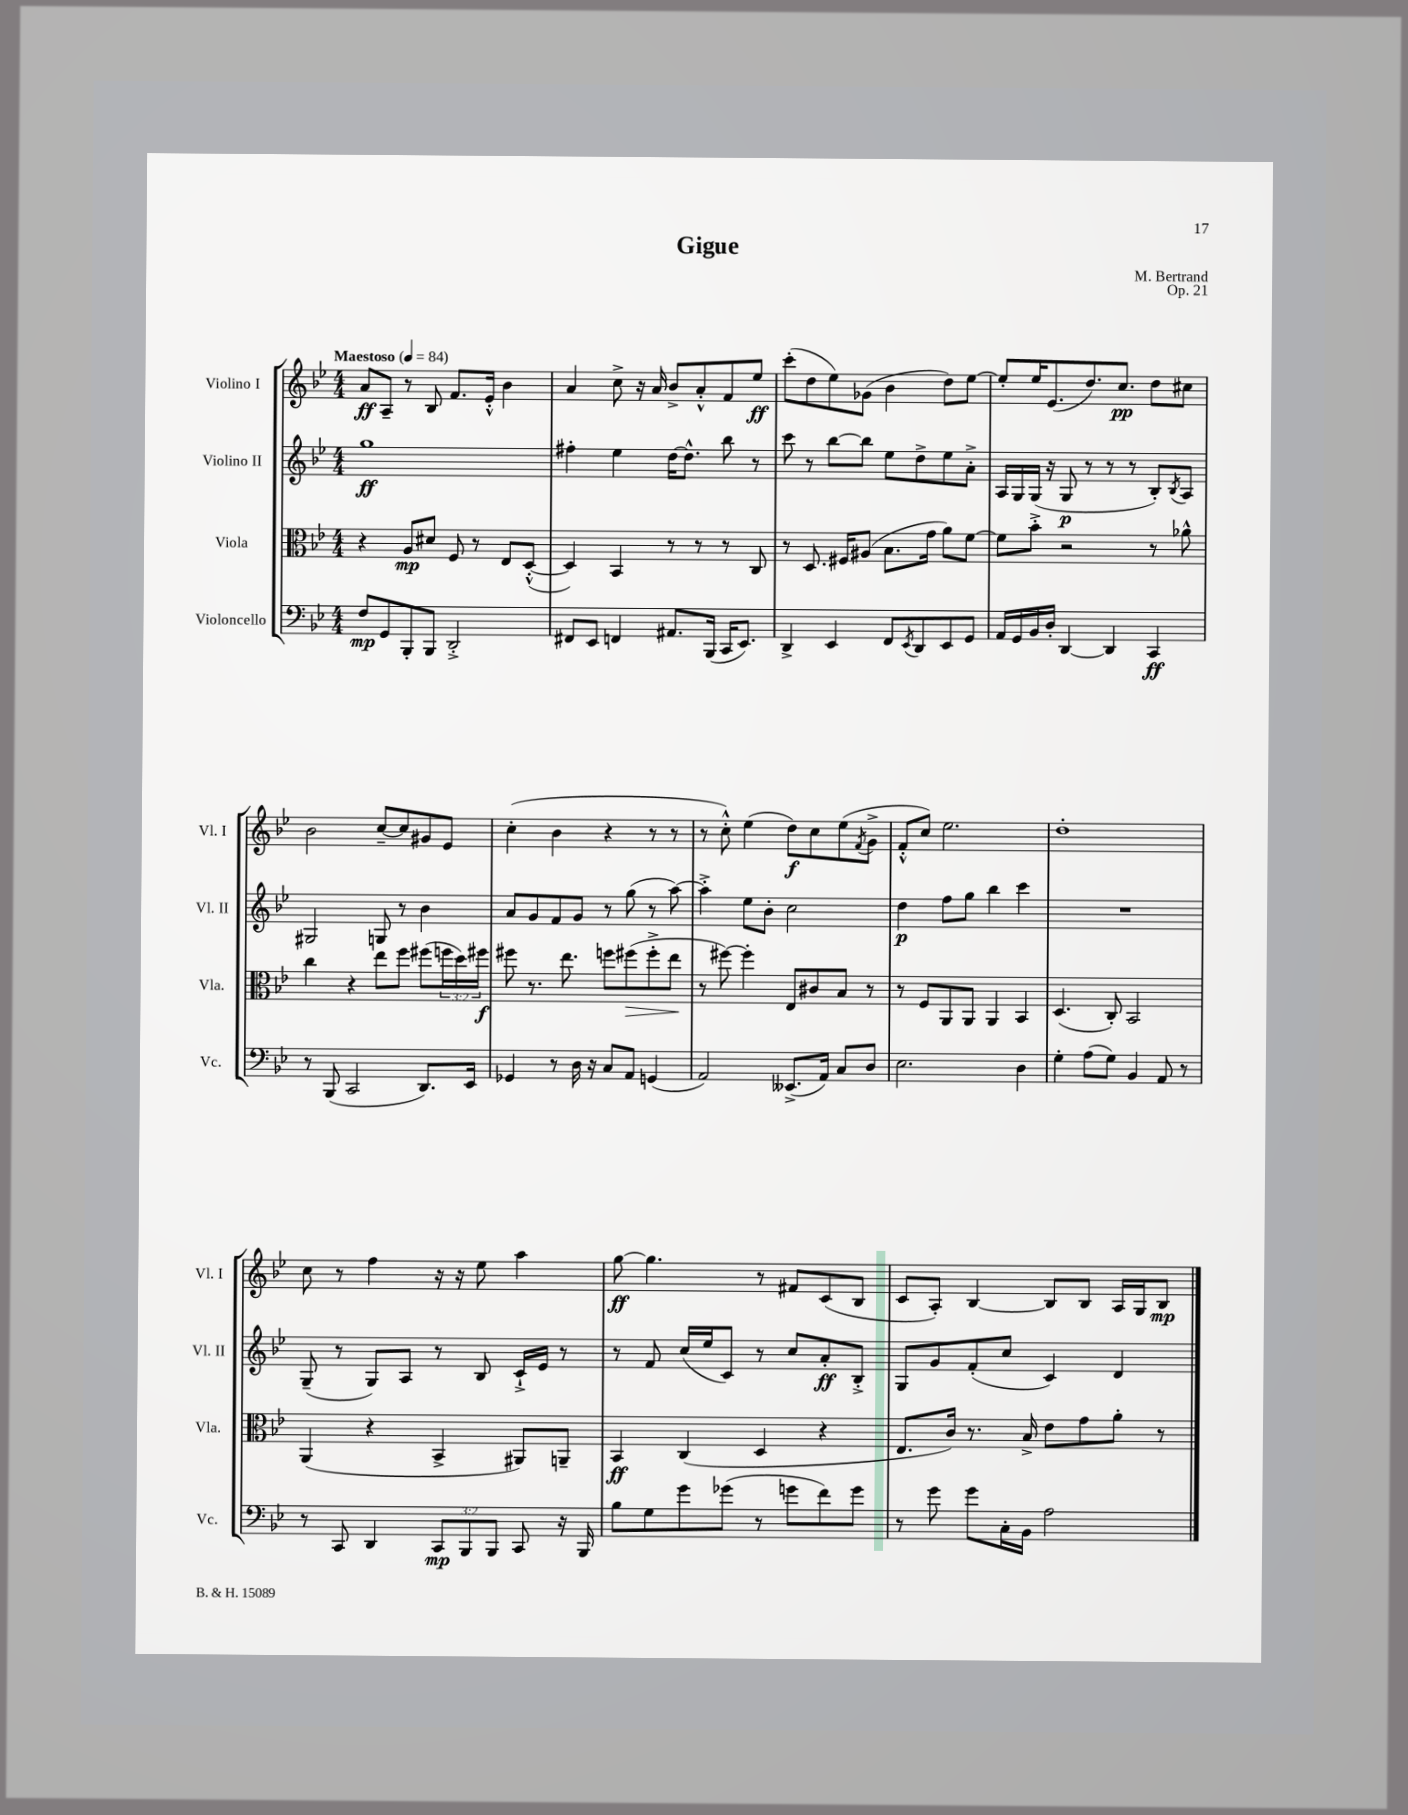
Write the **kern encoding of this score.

**kern	**kern	**kern	**kern
*staff4	*staff3	*staff2	*staff1
*clefF4	*clefC3	*clefG2	*clefG2
*k[b-e-]	*k[b-e-]	*k[b-e-]	*k[b-e-]
*M4/4	*M4/4	*M4/4	*M4/4
*MM84	*MM84	*MM84	*MM84
8F	4r	1gg	8a
8GG	.	.	8A~
8BBB-'	8A	.	8r
8BBB-	8d#	.	8B-
2DD'^	8F	.	8.f
.	8r	.	.
.	.	.	16e-'^^
.	8E-	.	4b-
.	([8D'^^	.	.
=	=	=	=
8FF#	4D])	4ff#'	4a
8EE-	.	.	.
4FF	4BB-	4ee-	8cc^
.	.	.	16r
.	.	.	16a
8.AA#	8r	[16dd	8b-^
.	.	8.dd^^]	.
.	8r	.	8a'^^
(16BBB-	.	.	.
16CC	8r	8bb-	8f
8.EE-)	.	.	.
.	8C	8r	8ee-
=	=	=	=
4DD^	8r	8ccc	(8ccc'
.	8.D	8r	8dd
4EE-	.	[8bb-	8ee-)
.	16F#	.	.
.	(8A#	8bb-]	(8g-
8FF	8.B-	8ee-	4b-
8qEE-	.	.	.
8DD	.	8dd^	.
.	16g	.	.
8EE-	8a)	8ee-	8dd)
8GG	[8f	8a'^	[8ee-
=	=	=	=
16AA	8f]	16A	8ee-']
16GG	.	16G	.
16BB-	8b-'^	(16G	16ee-
16D'	.	16r	(8.e-
[4DD	2r	8G	.
.	.	8r	8.dd)
4DD]	.	8r	.
.	.	.	8.cc
.	.	8r	.
4CC	8r	8B-')	8dd
.	.	8qB-	.
.	8a-^^	8A	8cc#
=	=	=	=
8r	4cc	2G#	2b-
(8BBB-	.	.	.
2CC	4r	.	.
.	8ee-	8G	[8cc~
.	8ff	8r	8cc]
8.DD)	(8ff#	4b-	8g#
.	24ff	.	8e-
.	24dd)	.	.
16EE-	.	.	.
.	24ff#	.	.
=	=	=	=
4GG-	8ff#	8a	(4cc'
.	8.r	8g	.
8r	.	8f	4b-
.	8.ee-	.	.
16D	.	8g	.
16r	.	.	.
8C	8ff	8r	4r
8AA	(8ff#	(8gg	.
(4GG	8ff#'^	8r	8r
.	8ee-	[8aa)	8r
=	=	=	=
2AA)	8r	4aa'^]	8r
.	[8ff#)	.	8cc'^^)
.	4ff#']	8ee-	(4ee-
.	.	8b-'	.
(8.EE--^	8E-	2cc	8dd)
.	8c#	.	8cc
16AA)	.	.	.
8C	8B-	.	(8ee-
.	.	.	8qf
8D	8r	.	8g^
=	=	=	=
2.E-	8r	4dd	8f'^^
.	8F	.	8cc)
.	8AA	8ff	2.ee-
.	8AA	8gg	.
.	4AA	4bb-	.
4D	4BB-	4ccc	.
=	=	=	=
4G'	(4.D	1r	1dd'
(8A	.	.	.
8G)	8C')	.	.
4BB-	2BB-	.	.
8AA	.	.	.
8r	.	.	.
=	=	=	=
8r	(4AA	(8G~	8cc
8CC	.	8r	8r
4DD	4r	8G)	4ff
.	.	8A	.
12CC	4BB-^	8r	16r
.	.	.	16r
12BBB-	.	.	.
.	.	8B-	8ee-
12BBB-	.	.	.
8CC	8AA#)	16c`^	4aa
.	.	16e-	.
16r	8AA~	8r	.
16BBB-	.	.	.
=	=	=	=
8B-	4BB-	8r	[8gg
8G	.	8f	4.gg]
8g	(4C	(16cc	.
.	.	16ee-	.
(8g-	.	8c)	.
8r	4D	8r	8r
8g	.	8cc	8f#
8f)	4r	8a'	(8c
8g	.	8B-'^	8B-
=	=	=	=
8r	8.E-	8G	8c
8g	.	8g	8A')
.	16c)	.	.
8g	8.r	(8f'	[4B-
16C'	.	8cc	.
16BB-	16B-^	.	.
2A	8e-	4c)	8B-]
.	8g	.	8B-
.	8a'	4d	16A
.	.	.	16G
.	8r	.	8B-
==	==	==	==
*-	*-	*-	*-
